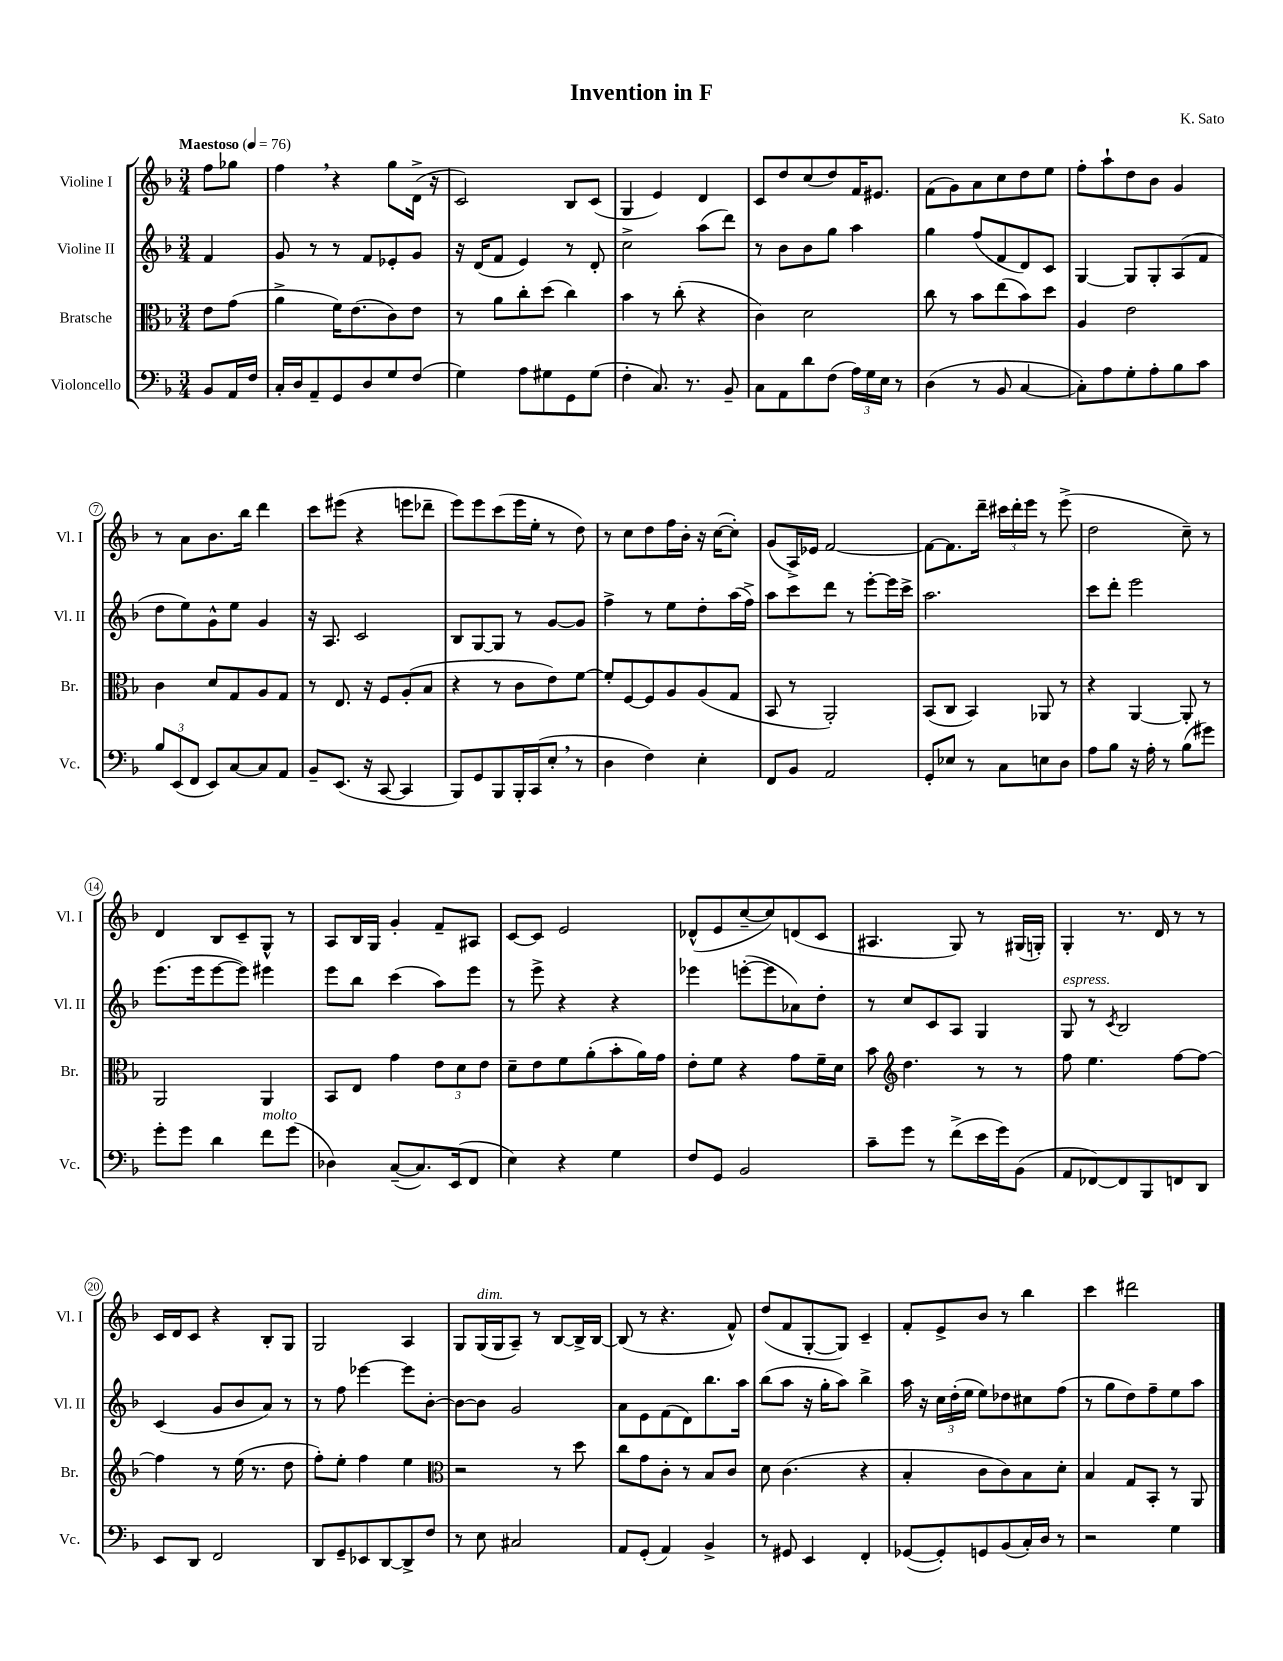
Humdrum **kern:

**kern	**kern	**kern	**kern
*part4	*part3	*part2	*part1
*staff4	*staff3	*staff2	*staff1
*I"Violoncello	*I"Bratsche	*I"Violine II	*I"Violine I
*I'Vc.	*I'Br.	*I'Vl. II	*I'Vl. I
*clefF4	*clefC3	*clefG2	*clefG2
*k[b-]	*k[b-]	*k[b-]	*k[b-]
*M3/4	*M3/4	*M3/4	*M3/4
*MM76	*MM76	*MM76	*MM76
=	=	=	=
!	!	!	!LO:TX:a:B:t=Maestoso
8BB-/L	8e\L	4f/	8ff\L
16AA/L	(8g\J	.	8gg-X\J
16F/JJ	.	.	.
=1	=1	=1	=1
16C'/LL	4a^\	8g/	4ff,\
16D/J	.	.	.
8AA~/	.	8r	.
8GG/	16f\KL)	8r	4r
.	(8.e\	.	.
8D/	.	8f/L	.
8G/	8c\)	8e-X'/	8gg\L
(8F/J	8e\J	8g/J	(16d^\Jk
.	.	.	16r
=2	=2	=2	=2
4G\)	8r	16r	2c/)
.	.	(16d/KL	.
.	8a\L	8f/J	.
8A\L	8cc'\	4e/)	.
8G#X\	(8dd\J	.	.
8GG\	4cc\)	8r	8B-/L
(8G#\J	.	8d'/	(8c/J
=3	=3	=3	=3
4F'\	4b-\	2cc^\	4G/
8.C/)	8r	.	4e/)
.	(8cc'\	.	.
8.r	.	.	.
.	4r	(8aa\L	4d/
8BB-~/	.	8ddd\J)	.
=4	=4	=4	=4
8C\L	4c\)	8r	8c/L
8AA\	.	8b-\L	8dd/
8d\	2d\	8b-\	(8cc/
(8F\J	.	8gg\J	8dd/)
24A\LL)	.	4aa\	16f/K
24G\	.	.	.
.	.	.	8.e#X/J
24E\JJ	.	.	.
8r	.	.	.
=5	=5	=5	=5
(4D\	8cc\	4gg\	(8f\L
.	8r	.	8g\)
8r	8b-\L	(8ff/L	8a\
8BB-/	(8ee\	8f/	8cc\
[4C/	8b-\)	8d/)	8dd\
.	8dd\J	8c/J	8ee\J
=6	=6	=6	=6
8C'\L])	4A/	[4G/	8ff'\L
8A\	.	.	8aa`\
8G'\	2e\	8G/L]	8dd\
8A'\	.	8G'/	8b-\J
8B-\	.	(8A/	4g/
8c\J	.	8f/J	.
!!LO:LB:g=z
=7	=7	=7	=7
12B-/L	4c\	8dd\L	8r
(12EE/	.	.	.
.	.	8ee\)	8a\L
12FF/J	.	.	.
8EE/L)	8d/L	8g^^\	8.b-\
[8C/	8G/	8ee\J	.
.	.	.	16bb-\Jk
8C/]	8A/	4g/	4ddd\
8AA/J	8G/J	.	.
=8	=8	=8	=8
8BB-~/L	8r	16r	8ccc\L
.	.	8.A/	.
(8.EE/J	8.E/	.	(8eee#X\J
.	.	2c/	4r
16r	16r	.	.
[8CC/	8F/L	.	.
4CC/]	(8A'/	.	8eeen\L
.	8B-/J	.	8ddd-X~\J
=9	=9	=9	=9
8BBB-/L)	4r	8B-/L	8eee\L)
8GG/	.	[8G/	8eee\
8BBB-/	8r	8G/J]	(8ccc\
16BBB-'/L	8c\L	8r	16eee\L
(16CC/J	.	.	16ee'\JJ
8E',/J	8e\)	[8g/L	8r
8r	[8f\J	8g/J]	8dd\)
=10	=10	=10	=10
4D\	8f'/L]	4ff^\	8r
.	[8F/	.	8cc\L
4F\)	8F/]	8r	8dd\
.	8A/	8ee\L	16ff\L
.	.	.	16b-'\JJ
4E'\	(8A/	8dd'\	16r
.	.	.	([16cc\KL
.	8G/J	(16aa\L	8cc'\J])
.	.	16ff^\JJ)	.
=11	=11	=11	=11
8FF/L	8BB-/	8aa\L	(8g/L
8BB-/J	8r	8ccc\	16A^/L)
.	.	.	16e-X/JJ
2AA/	2AA'/)	8ddd\J	[2f/
.	.	8r	.
.	.	[8eee'\L	.
.	.	16eee\L]	.
.	.	16ccc^\JJ	.
=12	=12	=12	=12
8GG'/L	(8BB-/L	2.aa\	8f\L_
8E-X/J	8C/J	.	8.f\]
8r	4BB-/)	.	.
.	.	.	16ddd~\Jk
8C\L	.	.	24ccc#X\LL
.	.	.	24ddd'\
.	.	.	24eee\JJ
8En\	8AA-X/	.	8r
8D\J	8r	.	(8eee^\
=13	=13	=13	=13
8A\L	4r	8ccc\L	2dd\
8B-\J	.	8ddd'\J	.
16r	[4AA/	2eee\	.
16A'\	.	.	.
8r	.	.	.
(8B-\L	8AA'/]	.	8cc~\)
8g#X\J)	8r	.	8r
!!LO:LB:g=z
=14	=14	=14	=14
8g'\L	2AA/	(8.eee\L	4d/
8g\J	.	.	.
.	.	16eee\k	.
4d\	.	[8eee\	8B-/L
.	.	8eee\J])	8c~/
!LO:TX:a:i:t=molto	!	!	!
8f\L	4AA/	4eee#X\	8G^^/J
(8g\J	.	.	8r
=15	=15	=15	=15
4D-X\)	8BB-/L	8eee\L	8A/L
.	8E/J	8bb-\J	16B-/L
.	.	.	16G/JJ
([8C~/L	4g\	(4ccc\	4g'/
8.C/])	.	.	.
.	12e\L	8aa\L)	8f~/L
(16EE/k	.	.	.
.	12d\	.	.
8FF/J	.	8eee\J	8A#X/J
.	12e\J	.	.
=16	=16	=16	=16
4E\)	8d~\L	8r	[8c/L
.	8e\	8eee^\	8c/J]
4r	8f\	4r	2e/
.	(8a'\	.	.
4G\	8b-'\	4r	.
.	16a\L)	.	.
.	16g\JJ	.	.
=17	=17	=17	=17
8F/L	8e'\L	4eee-X\	(8d-X^^/L
8GG/J	8f\J	.	8e/
2BB-/	4r	([8eeen'\L	[8cc~/
.	.	8eee\]	8cc/])
.	8g\L	8a-X\)	(8dn/
.	16f~\L	8dd'\J	8c/J
.	16d\JJ	.	.
=18	=18	=18	=18
8c~\L	8b-\	8r	4.A#X/
*	*clefG2	*	*
8g\J	4.dd\	8cc/L	.
8r	.	8c/	.
(8f^\L	.	8A/J	8G/)
16e\L	8r	4G/	8r
16g\J)	.	.	.
(8BB-\J	8r	.	(16G#X/LL
.	.	.	16Gn'/JJ)
=19	=19	=19	=19
!	!	!LO:TX:a:i:t=espress.	!
8AA/L	8ff\	8G/	4G'/
[8FF-X/)	4.ee\	8r	.
.	.	8qc/	.
8FF-/]	.	2B-/	8.r
8BBB-/	.	.	.
.	.	.	16d/
8FFn/	[8ff\L	.	8r
8DD/J	8ff\J_	.	8r
!!LO:LB:g=z
=20	=20	=20	=20
8EE/L	4ff\]	(4c/	16c/LL
.	.	.	16d/J
8DD/J	.	.	8c/J
2FF/	8r	8g/L	4r
.	(16ee\	8b-/	.
.	8.r	.	.
.	.	8a/J)	8B-'/L
.	8dd\	8r	8G/J
=21	=21	=21	=21
8DD/L	8ff'\L)	8r	2G/
8GG~/	8ee'\J	8ff\	.
8EE-X/	4ff\	[4eee-X\	.
[8DD/	.	.	.
8DD^/]	4ee\	8eee-\L]	4A/
8F/J	.	[8b-'\J	.
=22	=22	=22	=22
*	*clefC3	*	*
8r	2r	8b-\L_	8G/L
!	!	!	!LO:TX:a:i:t=dim.
8E\	.	8b-\J]	(16G/L
.	.	.	16G/J
2C#X/	.	2g/	8A~/J)
.	.	.	8r
.	8r	.	[8B-/L
.	8dd\	.	16B-^/L]
.	.	.	[16B-/JJ
=23	=23	=23	=23
8AA/L	8cc\L	8a\L	(8B-/]
(8GG'/J	8g\	8e\	8r
4AA/)	8c'\J	(8f\	4.r
.	8r	8d\)	.
4BB-^/	8B-/L	8.bb-\	.
.	8c/J	.	8f^^/)
.	.	16aa\Jk	.
=24	=24	=24	=24
8r	8d\	(8bb-\L	(8dd/L
8GG#X/	(4.c\	8aa\J	8f/
4EE/	.	16r	[8G'/
.	.	16gg'\KL	.
.	.	8aa\J)	8G/J])
4FF'/	4r	4bb-^\	4c~/
=25	=25	=25	=25
([8GG-X/L	4B-'/	16aa\	8f'/L
.	.	16r	.
8GG-'/])	.	24cc\LL	8e^/
.	.	(24dd'\	.
.	.	24ee\JJ	.
8GGn/	8c\L	8ee\L)	8b-/J
(8BB-/	8c\)	8dd-X\	8r
16C'/L)	8B-\	8cc#X\	4bb-\
16D/JJ	.	.	.
8r	8d'\J	(8ff\J	.
=26	=26	=26	=26
2r	4B-/	8r	4ccc\
.	.	8gg\L	.
.	8G/L	8dd\)	2ddd#X\
.	8BB-'/J	8ff~\	.
4G\	8r	8ee\	.
.	8AA/	8aa\J	.
==	==	==	==
*-	*-	*-	*-
